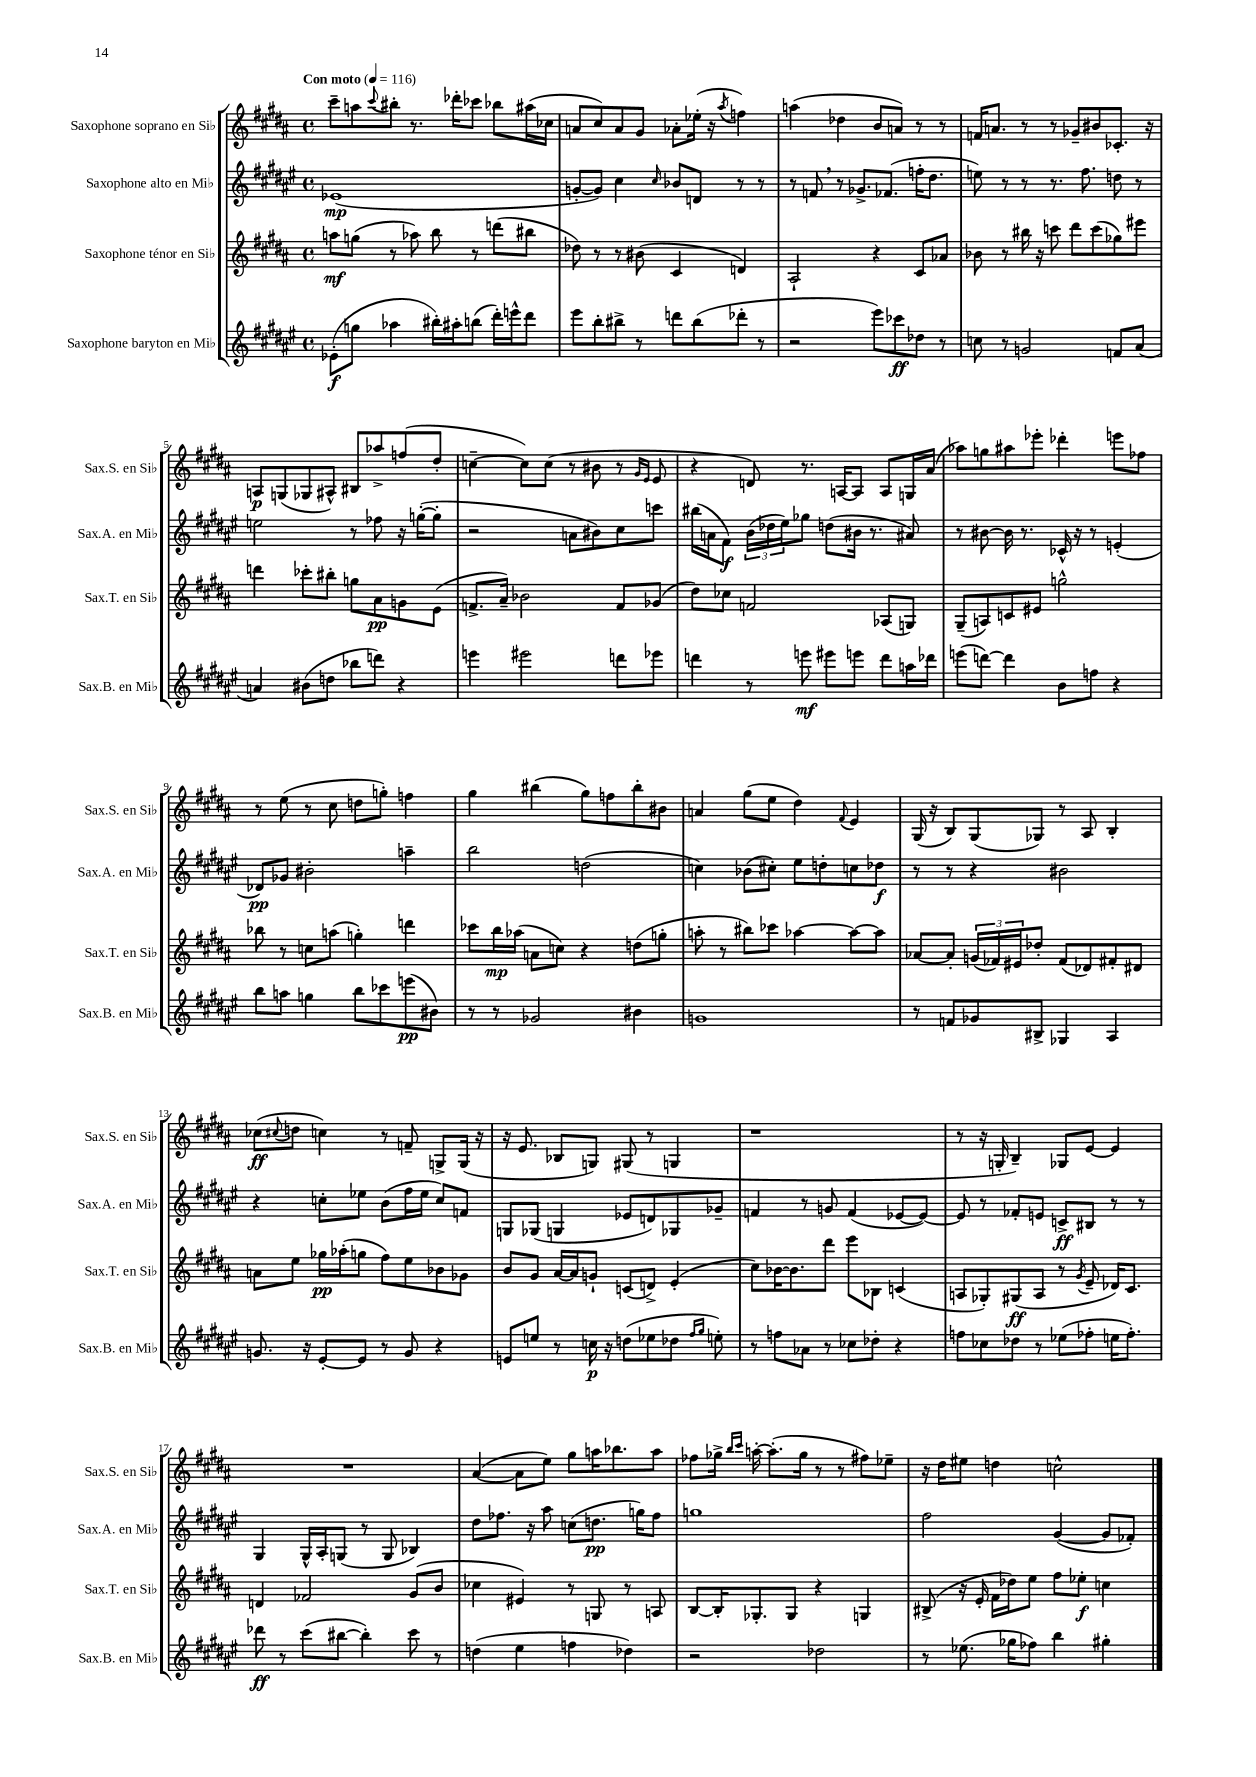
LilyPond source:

<<
\new StaffGroup <<
\new Staff = "s0" \with { instrumentName = "Saxophone soprano en Sib" shortInstrumentName = "Sax.S. en Sib" } {
    \clef treble \key b \major \defaultTimeSignature \time 4/4 \tempo "Con moto" 4 = 116
    cis'''8-- a''8 \appoggiatura { cis'''8 } bis''8-. r8. des'''16-. ces'''8 bes''8 ais''16( ces''16 |
    a'8 cis''8) a'8 gis'8 aes'8-. ees''16-.( r16 \acciaccatura { ais''8 } f''4) |
    a''4( des''4 b'8 a'8) r8 r8 |
    f'16 a'8. r8 r8 ges'8-- bis'8 ces'8.-. r16 |
    a8\p g8( ges8 ais8-^) bis8 aes''8-> f''8( dis''8-. |
    c''4~-- c''8) c''8( r8 bis'8 r8 \grace { gis'16 e'16 } e'8 |
    r4 d'8) r8. a16~ a8 a8 g16 ais'16( |
    aes''8) g''8 ais''8 ees'''8-. des'''4-. e'''8 fes''8 |
    r8 e''8( r8 cis''8 d''8 g''8-.) f''4 |
    gis''4 bis''4( gis''8) f''8 bis''8-. bis'8 |
    a'4 gis''8( e''8 dis''4) \appoggiatura { fis'8 } e'4 |
    gis16( r16 b8) gis8( ges8) r8 ais8 b4-. |
    ces''8\ff( \appoggiatura { cis''8 } d''8 c''4) r8 f'8-- g8-> g16( r16 |
    r16 e'8. bes8 g8) gis8( r8 g4 |
    r1 |
    r8 r16 g16-. b4--) ges8 e'8~ e'4 |
    R1 |
    ais'4~( ais'8 e''8) gis''8 a''16 bes''8. a''8 |
    fes''8 ges''16-> \grace { b''16 cis'''16 } a''16~-. a''8.-.( ges''16 r8 r8 fis''8) ees''8-- |
    r16 dis''16 eis''8 d''4 c''2-^ \bar "|." |
}
\new Staff = "s1" \with { instrumentName = "Saxophone alto en Mib" shortInstrumentName = "Sax.A. en Mib" } {
    \clef treble \key fis \major \defaultTimeSignature \time 4/4
    ees'1\mp( |
    g'8~-. g'8) cis''4 \grace { cis''16 } bes'8 d'8 r8 r8 |
    r8 f'8 \breathe r8 ges'8.-> fes'8.( f''16-. dis''8. |
    e''8) r8 r8 r8. fis''8. d''8 r8 |
    e''2 r8 fes''8 r16 g''16~-.( g''8-. |
    r2 a'8 bis'8) cis''8 c'''8 |
    bis''16( a'16 fis'8\f) \tuplet 3/2 { b'16( des''16 eis''16) } ges''8 d''8( bis'16 r8. ais'8) |
    r8 bis'8~ bis'16 r8. ces'16-^ r16 r8 e'4-.( |
    des'8\pp) ges'8 bis'2-. a''4-- |
    b''2 d''2( |
    c''4) bes'8( cis''8-.) eis''8 d''8-. c''8 des''8\f |
    r8 r8 r4 bis'2 |
    r4 c''8-. ees''8 b'8( fis''16 ees''16 c''8) f'8 |
    g8 ges8( g4 ees'8 d'8) ges8 ges'8-- |
    f'4 r8 g'8 f'4( ees'8~ ees'8~) |
    ees'8 r8 fes'8-. e'8 c'8->\ff bis8 r8 r8 |
    gis4 gis16-^ ais16-. g8( r8 g8 bes4) |
    dis''8 fes''8. r16 ais''8 c''8( d''8.\pp g''16) fes''8 |
    g''1 |
    fis''2 gis'4~( gis'8 fes'8-.) \bar "|." |
}
\new Staff = "s2" \with { instrumentName = "Saxophone ténor en Sib" shortInstrumentName = "Sax.T. en Sib" } {
    \clef treble \key b \major \defaultTimeSignature \time 4/4
    a''8\mf g''8( r8 aes''8) b''8 r8 d'''8( bis''8 |
    des''8) r8 r8 bis'8( cis'4 d'4) |
    ais2-! r4 cis'8 aes'8 |
    bes'8 r8 bis''16 r16 c'''8 dis'''8 c'''8( ges''8) eis'''8 |
    d'''4 ces'''8-. bis''8-. g''8 ais'8\pp g'8 e'8( |
    f'8.-> ais'16--) bes'2 f'8 ges'8( |
    dis''8) ces''8 f'2 aes8( g8) |
    gis8--( a8) c'8 eis'8 g''2-^ |
    bes''8 r8 c''8 a''8( g''4-.) d'''4 |
    ces'''8 b''16\mp aes''16( a'8 c''8) r4 d''8( g''8-. |
    a''8-. r8 bis''8) ces'''8 aes''4~ aes''8~ aes''8 |
    aes'8~ aes'8-. \tuplet 3/2 { g'16( fes'16) eis'16 } des''8-. fes'8( des'8) fis'8-. dis'8 |
    a'8 e''8 ges''16\pp aes''16-.( g''8 fis''8) e''8 bes'8 ges'8 |
    b'8 gis'8 ais'16~ ais'16 g'8-! c'8( d'8->) e'4-.( |
    cis''8) bes'16~ bes'8. dis'''8 e'''8 bes8 c'4( |
    a8 ges8-.) gis8\ff( a8 r8 \acciaccatura { gis'8 } e'8-- des'16) cis'8. |
    d'4 fes'2 gis'8( b'8 |
    ces''4 eis'4) r8 g8 r8 a8 |
    b8~ b16-. ges8.-. ges8 r4 g4 |
    bis8->( r16 e'16-. fis'16 des''16) e''8 fis''8 ees''8-.\f c''4 \bar "|." |
}
\new Staff = "s3" \with { instrumentName = "Saxophone baryton en Mib" shortInstrumentName = "Sax.B. en Mib" } {
    \clef treble \key fis \major \defaultTimeSignature \time 4/4
    ees'8-.\f( g''8 aes''4 bis''16-.) ais''16-. b''8( dis'''16-.) e'''16-^ dis'''8 |
    eis'''8 b''8-. bis''8-> r8 d'''8 bis''8( des'''8-. r8 |
    r2 eis'''8) ces'''8\ff des''8 r8 |
    c''8 r8 g'2 f'8 ais'8( |
    a'4) bis'8( d''8 bes''8 d'''8) r4 |
    e'''4 eis'''2 d'''8 ees'''8 |
    d'''4 r8 e'''8\mf eis'''8 e'''8 d'''8 a''16 des'''16 |
    e'''8( d'''8~) d'''4 b'8 f''8 r4 |
    b''8 a''8 g''4 b''8 ces'''8 e'''8\pp( bis'8) |
    r8 r8 ges'2 bis'4 |
    g'1 |
    r8 f'8 ges'8 bis8-> ges4 ais4 |
    g'8. r16 eis'8~-. eis'8 r8 g'8 r4 |
    e'8 e''8 r8 c''16\p r16 d''8( ees''8 des''8 \grace { fis''16 gis''16 } e''8-.) |
    r8 f''8 aes'8 r8 ces''8 des''8-. r4 |
    f''8 ces''8 des''8 r8 ees''8( fes''8-. e''16 fes''8.-.) |
    des'''8\ff r8 cis'''8( bis''8~ bis''4-.) cis'''8 r8 |
    d''4( eis''4 f''4 des''4) |
    r2 des''2 |
    r8 ees''8.( ges''16 fes''8) b''4 gis''4-. \bar "|." |
}
>>
>>
